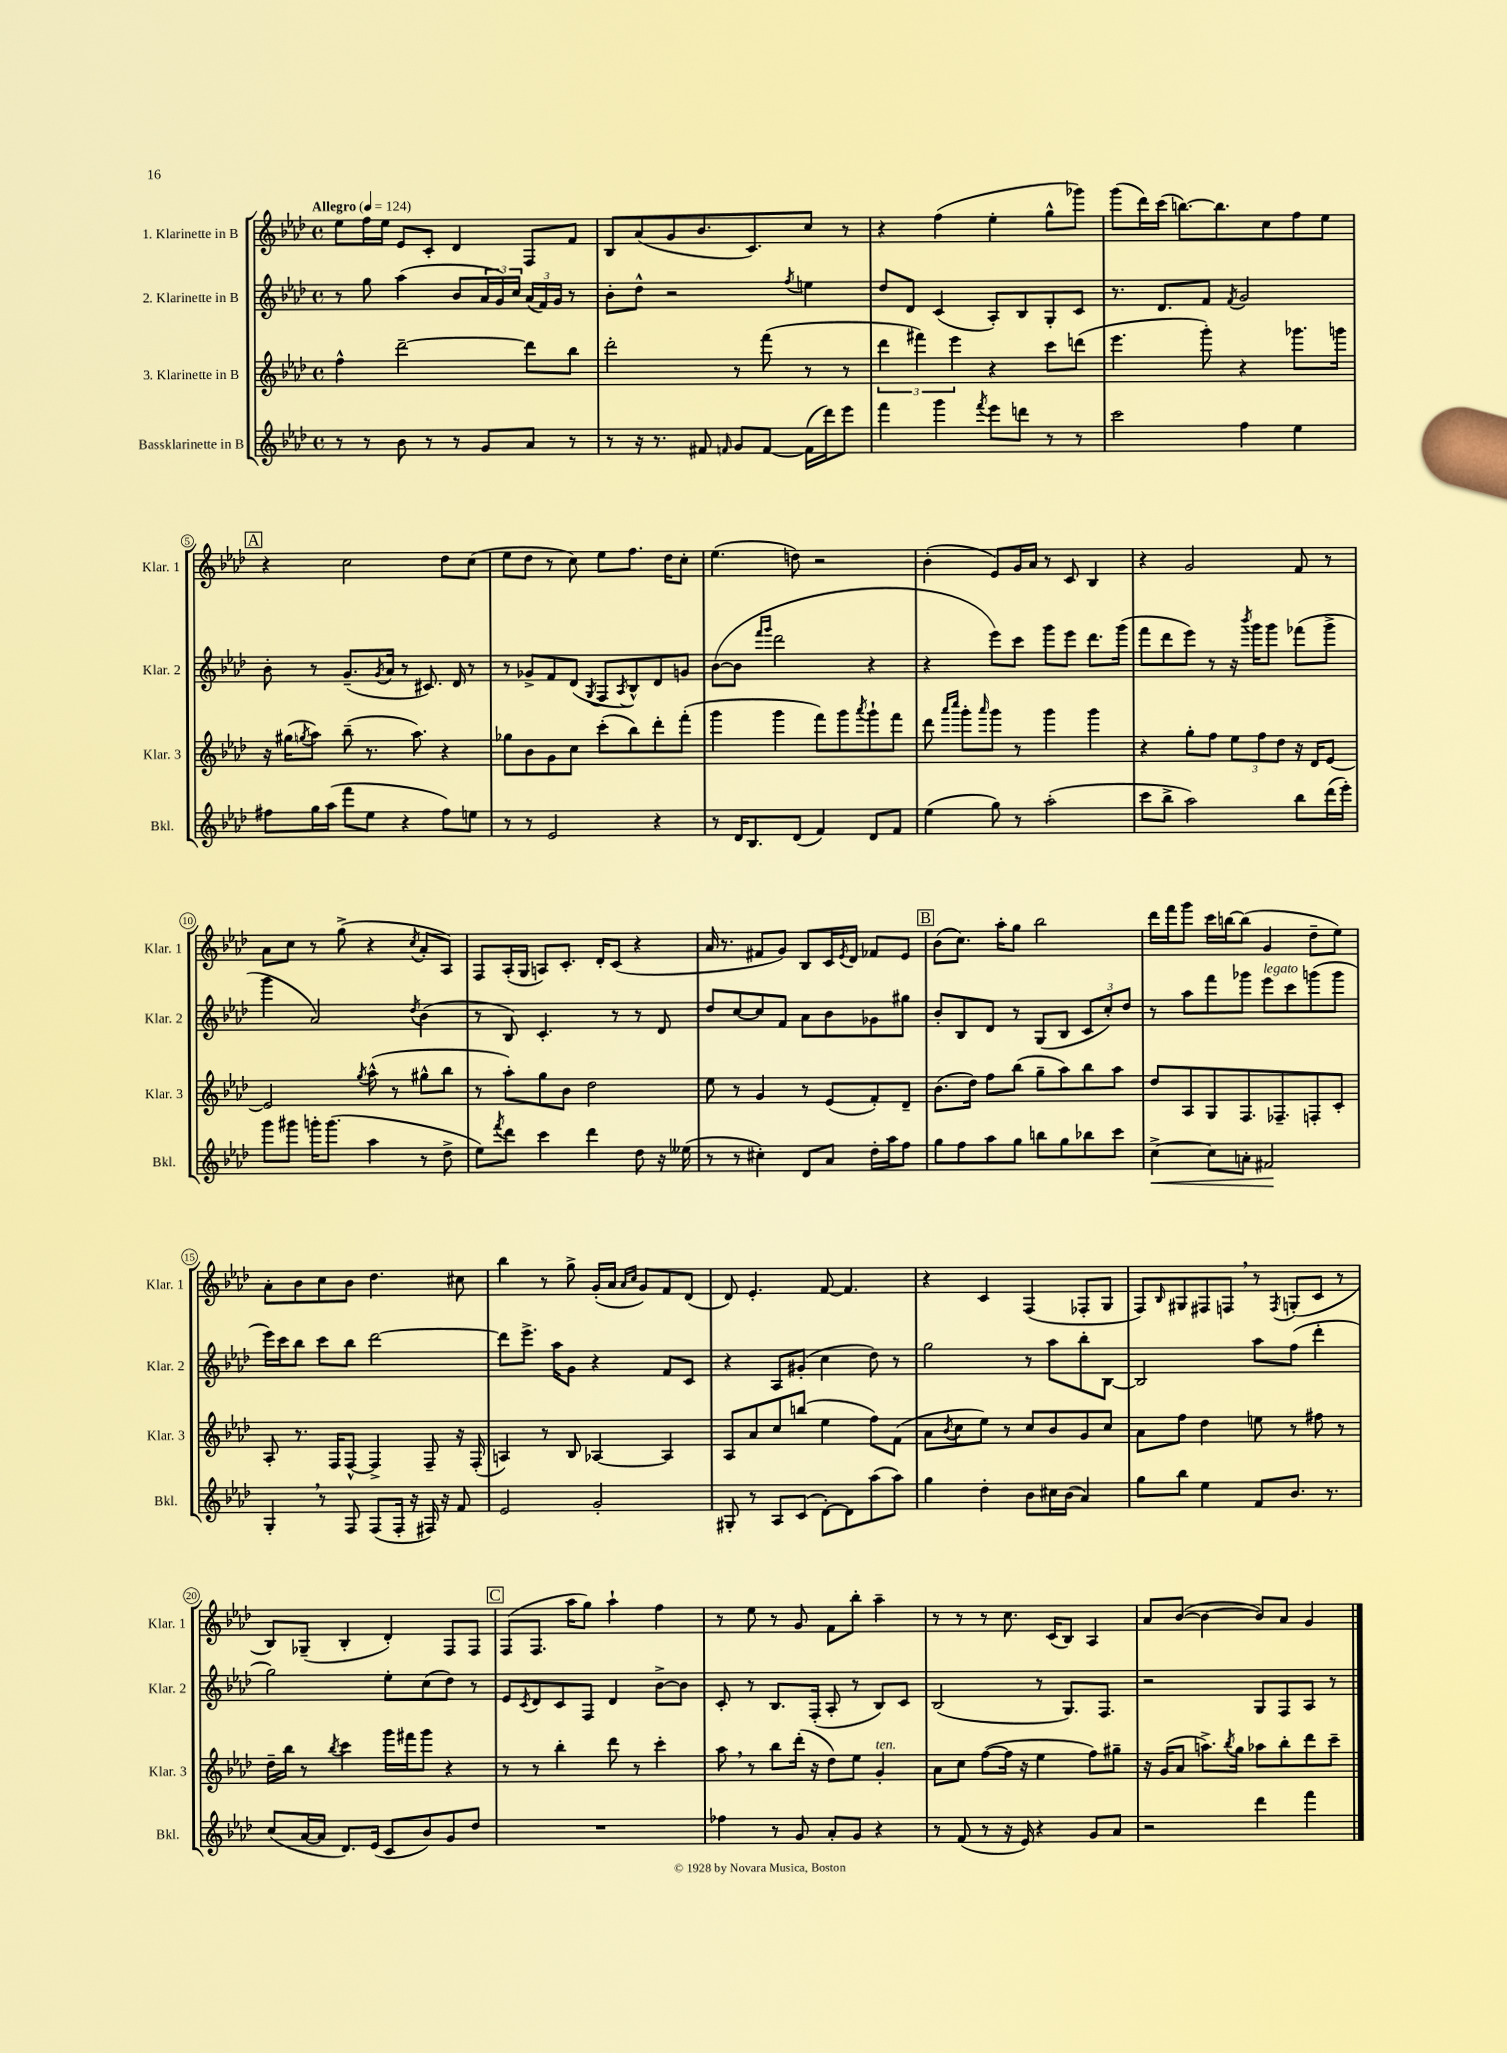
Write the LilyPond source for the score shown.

<<
\new StaffGroup <<
\new Staff = "s0" \with { instrumentName = "1. Klarinette in B" shortInstrumentName = "Klar. 1" } {
    \clef treble \key aes \major \defaultTimeSignature \time 4/4 \tempo "Allegro" 4 = 124
    ees''8 f''16 ees''16 ees'8 c'8-. des'4 f8 f'8 |
    bes8 aes'8( g'8 bes'8. c'8.) c''8 r8 |
    r4 f''4( ees''4-. g''8-^ ges'''8) |
    g'''8( des'''16) c'''16( b''8.~) b''8. c''8 f''8 ees''8 |
    \mark \markup { \box "A" } r4 c''2 des''8 c''8( |
    ees''8 des''8 r8 c''8) ees''8 f''8. des''16 c''8-. |
    ees''4.( d''8) r2 |
    bes'4-.( ees'8) g'16 aes'16 r8 c'8 bes4 |
    r4 g'2 f'8 r8 |
    aes'8 c''8 r8 g''8->( r4 \acciaccatura { c''8 } aes'8-. aes8) |
    f8 aes16-.( g16 a8) c'8.-. des'16-. c'8( r4 |
    aes'16 r8. fis'8 g'8) bes8 c'16 \acciaccatura { ees'8 } des'16 fes'8 ees'8 |
    \mark \markup { \box "B" } bes'8( c''8.) aes''16-. g''8 bes''2 |
    des'''16 f'''16 g'''8 c'''16 b''16~ b''8( g'4 des''8-- ees''8) |
    aes'8-. bes'8 c''8 bes'8 des''4. cis''8 |
    bes''4 r8 g''8-> g'16-.( aes'16 \grace { aes'16 c''16 } g'8) f'8 des'8( |
    des'8) ees'4.-. f'8~ f'4. |
    r4 c'4 f4( fes8-. g8 |
    f8) \grace { bes16 } gis8 fis8 f8 \breathe r8 \acciaccatura { f8 } g8-.( c'8 r8 |
    bes8) ges8--( bes4-. des'4-.) f8 f8 |
    \mark \markup { \box "C" } f8( f8. aes''16 g''8) aes''4-! f''4 |
    r8 ees''8 r8 g'8 f'8 bes''8-. aes''4-- |
    r8 r8 r8 c''8. c'16( bes8) aes4 |
    aes'8 bes'8~( bes'4~ bes'8) aes'8 g'4 \bar "|." |
}
\new Staff = "s1" \with { instrumentName = "2. Klarinette in B" shortInstrumentName = "Klar. 2" } {
    \clef treble \key aes \major \defaultTimeSignature \time 4/4
    r8 g''8 aes''4( bes'8 \tuplet 3/2 { aes'16 g'16) c''16 } \tuplet 3/2 { aes'16( f'16) g'16 } r8 |
    bes'8-. des''8-^ r2 \acciaccatura { f''8 } e''4 |
    des''8 des'8 c'4( aes8-.) bes8 g8-. c'8 |
    r8. des'8. f'8 \acciaccatura { f'8 } g'2 |
    \mark \markup { \box "A" } bes'8-. r8 g'8.--( \acciaccatura { g'8 } aes'16 r8 cis'8.) des'16 r8 |
    r8 ges'8-> f'8 des'8( \acciaccatura { g8 } f8 \acciaccatura { aes8 } bes8-^) des'8 g'8 |
    bes'8~( bes'8 \grace { f'''16 g'''16 } des'''2 r4 |
    r4 ees'''8) c'''8 g'''8 ees'''8 des'''8. g'''16( |
    f'''8 des'''8 ees'''8) r8 r16 \acciaccatura { bes'''8 } g'''16 g'''8 fes'''8( g'''8-> |
    g'''4 aes'2) \acciaccatura { des''8 } bes'4( |
    r8 bes8) c'4.-. r8 r8 des'8 |
    des''8 c''8~ c''8 f'8 aes'8 bes'8 ges'8 gis''8 |
    \mark \markup { \box "B" } bes'8-. bes8 des'8 r8 g8( bes8 \tuplet 3/2 { c'8 c''8-.) des''8 } |
    r8 aes''8 f'''8 ges'''8 ees'''8^\markup { \italic "legato" } c'''8 g'''8( g'''8 |
    ees'''16) c'''16 bes''8 c'''8 bes''8 des'''2~ |
    des'''8 ees'''8.-> aes''16 g'8 r4 f'8 c'8 |
    r4 aes8 gis'8-.( c''4 des''8) r8 |
    g''2 r8 aes''8 bes''8-. bes8~ |
    bes2 aes''8 f''8( des'''4-. |
    g''2) ees''8-. c''8( des''8) r8 |
    \mark \markup { \box "C" } ees'8 \acciaccatura { c'8 } des'8 c'8 f8 des'4 bes'8~-> bes'8 |
    c'8-. r8 bes8. f16-.( aes8-. r8 bes8) c'8 |
    bes2( r8 g8.) f8. |
    r2 g8 f8 aes8 r8 \bar "|." |
}
\new Staff = "s2" \with { instrumentName = "3. Klarinette in B" shortInstrumentName = "Klar. 3" } {
    \clef treble \key aes \major \defaultTimeSignature \time 4/4
    f''4-^ des'''2~-- des'''8 bes''8 |
    des'''2-. r8 f'''8( r8 r8 |
    \tuplet 3/2 { des'''4 fis'''4) ees'''4 } r4 c'''8 d'''8( |
    ees'''4. g'''8-.) r4 ges'''8. g'''16 |
    \mark \markup { \box "A" } r16 gis''16( \acciaccatura { g''8 } aes''8) bes''8--( r8. aes''8.) r4 |
    ges''8 bes'8 g'8 c''8 c'''8-.( bes''8) des'''8-. f'''8-.( |
    g'''4 g'''4 f'''8) g'''8 \acciaccatura { aes'''8 } g'''8-! f'''8 |
    des'''8 \grace { aes'''16 c''''16 } g'''8-. \grace { aes'''16 } g'''8 r8 g'''4 g'''4 |
    r4 g''8-. f''8 \tuplet 3/2 { ees''8 f''8 des''8 } r16 des'16 ees'8~ |
    ees'2 \acciaccatura { g''8 } aes''8-^( r8 gis''8-^ bes''8 |
    r8 aes''8-.) g''8 bes'8 des''2 |
    ees''8 r8 g'4 r8 ees'8( f'8-.) des'8-- |
    \mark \markup { \box "B" } bes'8.( des''16) f''8 bes''8( g''8-- aes''8) bes''8 aes''8 |
    des''8 aes8 g8 f8. fes8.-- f8-. c'8-. |
    aes8-. r8. f16 f8~-^ f4-> f8-- r16 f16-.( |
    a4) r8 bes8 aes4~ aes4 |
    aes8 aes'8 c''8 b''8( ees''4 f''8) f'8( |
    aes'8 \acciaccatura { bes'8 } c''8 ees''8) r8 c''8 bes'8 g'8 c''8 |
    aes'8 f''8 des''4 e''8 r8 fis''8 r8 |
    des''16-- bes''16 r8 \acciaccatura { bes''8 } c'''4 g'''16 fis'''16 g'''8 r4 |
    \mark \markup { \box "C" } r8 r8 bes''4-. des'''8 r8 c'''4-. |
    aes''8 \breathe r8 bes''8 des'''16-.( r16 des''8) ees''8 g'4-.^\markup { \italic "ten." } |
    aes'8 c''8 f''8~( f''16 r16 ees''4 f''8) gis''8-- |
    r16 g'16( aes'8 a''8.->) \acciaccatura { bes''8 } g''16 aes''8 bes''8-. des'''8 c'''8-- \bar "|." |
}
\new Staff = "s3" \with { instrumentName = "Bassklarinette in B" shortInstrumentName = "Bkl." } {
    \clef treble \key aes \major \defaultTimeSignature \time 4/4
    r8 r8 bes'8 r8 r8 g'8 aes'8 r8 |
    r8 r16 r8. fis'8 \grace { f'16 } g'8 f'8~ f'16( des'''16) ees'''8 |
    f'''4 g'''4 \acciaccatura { f'''8 } ees'''8 d'''8 r8 r8 |
    c'''2 f''4 ees''4 |
    \mark \markup { \box "A" } fis''8 g''16 aes''16( f'''8 ees''8 r4 fis''8) e''8 |
    r8 r8 ees'2 r4 |
    r8 des'16 bes8. des'8( f'4) des'8 f'8 |
    ees''4( g''8) r8 aes''2-.( |
    c'''8 bes''8-> aes''2) bes''8 des'''16( ees'''16-.) |
    g'''8 gis'''8 g'''16-. g'''8.( aes''4 r8 des''8-> |
    ees''8) \acciaccatura { f'''8 } des'''8 c'''4 des'''4 des''8 r16 eeses''16( |
    r8 r8 cis''4-.) des'8 aes'8 des''16-. aes''16 f''8 |
    \mark \markup { \box "B" } g''8 f''8 aes''8 g''8 b''8 g''8 bes''8 c'''8 |
    c''4~->\< c''8 a'8-. fis'2\! |
    g4-. \breathe r8 f8 f8( f16-. r16 fis16) r16 f'8 |
    ees'2 g'2-. |
    gis8-. r8 aes8 c'8( des'8~-.) des'8 aes''8( aes''8) |
    g''4 des''4-. bes'8 cis''16 bes'16( aes'4) |
    g''8 bes''8 ees''4 f'8 bes'8. r8. |
    c''8( aes'16~ aes'16 des'8.) ees'16( c'8 bes'8) g'8 des''8 |
    \mark \markup { \box "C" } R1 |
    fes''4 r8 g'8 aes'8-. g'8 r4 |
    r8 f'8( r8 r16 ees'16) r4 g'8 aes'8 |
    r2 des'''4 f'''4 \bar "|." |
}
>>
>>
\layout { \context { \Score \override BarNumber.stencil = #(make-stencil-circler 0.1 0.3 ly:text-interface::print) } }
